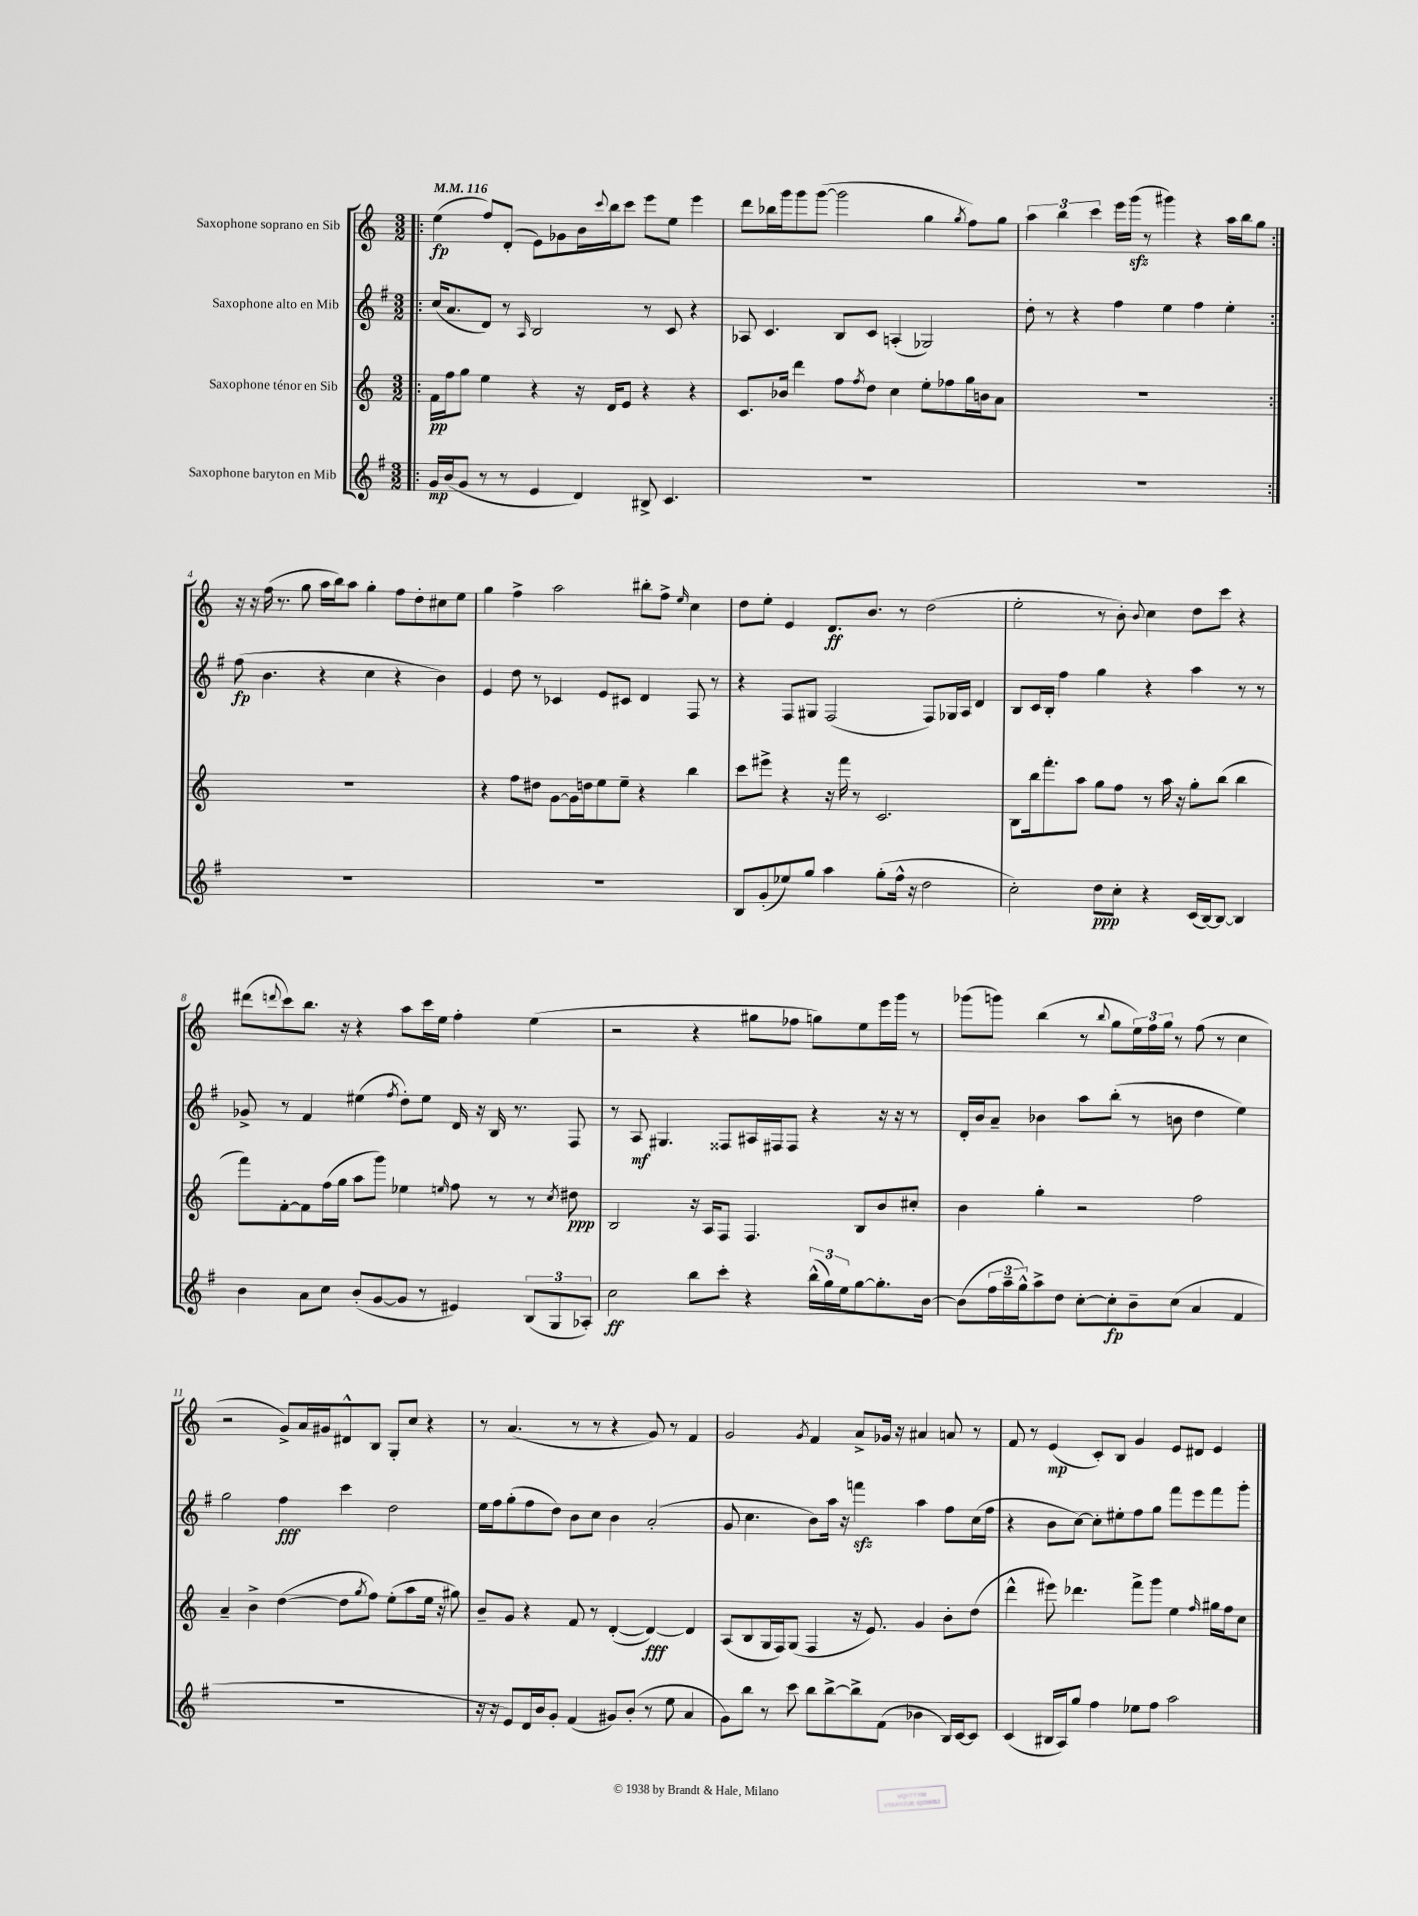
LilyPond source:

<<
\new StaffGroup <<
\new Staff = "s0" \with { instrumentName = "Saxophone soprano en Sib" } {
    \clef treble \key c \major \numericTimeSignature \time 3/2 \tempo 4 = 116
    \repeat volta 2 { \bar ".|:" e''4\fp( f''8) d'8-.( e'8) ges'8 b'16 \appoggiatura { c'''8 } b''16 c'''8 e'''8 e''8 e'''4 |
    d'''8 bes''16 g'''16 g'''8 g'''8~( g'''2 g''4 \acciaccatura { g''8 } f''8) g''8 |
    \tuplet 3/2 { a''4 b''4 c'''4 } e'''16 g'''16\sfz( r8 gis'''4) r4 a''16 b''16 g''8 | }
    r16 r16 f''16( r8. g''8 a''16 b''16) a''8 g''4-. f''8 d''8-. cis''8 e''8 |
    g''4 f''4-> a''2 bis''8-. f''8-> \grace { e''16 } c''4 |
    d''8 e''8-. e'4 d'8.\ff b'8. r8 d''2( |
    e''2-. r8 b'8-.) \appoggiatura { b'8 } c''4 d''8 c'''8 r4 |
    dis'''8( \appoggiatura { d'''8 } c'''8) b''8. r16 r4 a''8 c'''16 e''16 f''4-. e''4( |
    r2 r4 gis''8 fes''8 g''8) e''8 e'''16 g'''16 r8 |
    ges'''8( g'''8) b''4( r8 \appoggiatura { b''8 } g''8 \tuplet 3/2 { e''16) f''16 g''16 } r8 f''8( r8 c''4 |
    r2 g'8->) a'16 gis'16 dis'8-^ b8 g8-. c''8 r4 |
    r8 a'4.( r8 r8 r4 g'8) r8 f'4 |
    g'2 \acciaccatura { g'8 } f'4 a'8-> ges'16 r16 ais'4 a'8 r8 |
    f'8 r8 e'4\mp( c'8-.) b8 g'4 e'8 dis'8 e'4 \bar "|." |
}
\new Staff = "s1" \with { instrumentName = "Saxophone alto en Mib" } {
    \clef treble \key g \major \numericTimeSignature \time 3/2
    \repeat volta 2 { \bar ".|:" c''16( a'8. d'8) r8 \grace { a16 } b2 r8 c'8 r4 |
    aes8 c'4. b8 c'8 a4-.( ges2) |
    d''8-. r8 r4 fis''4 e''4 fis''4 e''4-. | }
    fis''8\fp( b'4. r4 c''4 r4 b'4) |
    e'4 d''8 r8 ces'4 e'8 cis'8 d'4 fis8 r8 |
    r4 fis8 gis8 fis2( fis8) ges16 a16 d'4 |
    b8 c'16 b16-. fis''4 g''4 r4 a''4 r8 r8 |
    ges'8-> r8 fis'4 eis''4( \acciaccatura { fis''8 } d''8-.) eis''8 d'16 r16 b16 r8. fis8 |
    r8 a8\mf gis4. fisis8 ais16 fis16 fis8 r4 r16 r16 r8 |
    d'16-. b'16 a'8-- bes'4 a''8 b''8-.( r8 b'8 d''4 e''4) |
    g''2 fis''4\fff c'''4 d''2 |
    e''16 fis''16 g''8-.( fis''8 d''8) b'8 c''8 b'4 a'2-.( |
    g'8 c''4. b'8) a''16 r16 f'''4\sfz a''4 fis''8 c''16( fis''16 |
    r4 b'8 c''8~) c''8-. eis''8-. fis''8 g''8 fis'''8 e'''8 fis'''8 g'''8-. \bar "|." |
}
\new Staff = "s2" \with { instrumentName = "Saxophone ténor en Sib" } {
    \clef treble \key c \major \numericTimeSignature \time 3/2
    \repeat volta 2 { \bar ".|:" f'16\pp f''16 g''8 e''4 r4 r16 d'16 e'8 r4 r4 |
    c'8. bes'16 d'''4 f''8 \acciaccatura { f''8 } d''8 c''4 e''8-. fes''8 g''16 b'16 a'8 |
    R1. | }
    R1. |
    r4 f''8 dis''8 g'8~ g'16 d''16 e''8 e''8-- r4 b''4 |
    c'''8 eis'''8-> r4 r16 f'''16 r8 c'2. |
    b8 b''16 f'''8.-. a''8 g''8 f''8 r8 a''16 r16 g''8-. b''8( b''4 |
    f'''8) f'8~-. f'8 f''16( g''16 a''8 g'''8) ees''4 \grace { e''16 } f''8 r8 r8 \acciaccatura { c''8 } dis''8\ppp |
    b2 r16 a16 f8 f4. b8 b'8 cis''8-. |
    b'4 g''4-. r2 f''2 |
    a'4-- b'4-> d''4~( d''8 \acciaccatura { g''8 } f''8) e''8-.( a''8 e''16 r16 gis''8) |
    b'8-- g'8 r4 f'8 r8 d'4~-.( d'4~\fff) d'4 |
    a8( b8 g16 f16) g8( f4 r16 e'8.) g'4 b'8-. d''8( |
    d'''4-^ eis'''8) des'''4. f'''8-> g'''8 e''4 \grace { f''16 } gis''16 f''16 c''8 \bar "|." |
}
\new Staff = "s3" \with { instrumentName = "Saxophone baryton en Mib" } {
    \clef treble \key g \major \numericTimeSignature \time 3/2
    \repeat volta 2 { \bar ".|:" g'16\mp b'16( g'8 r8 r8 e'4 d'4) bis8-> c'4. |
    R1. |
    R1. | }
    R1. |
    R1. |
    b8 g'8-.( ees''8) g''8 a''4 g''8-.( fis''16-^ r16 d''2 |
    c''2-.) d''8\ppp c''8-. r4 c'16( b16~) b8~ b4 |
    b'4 a'8 c''8 b'8-.( g'8~ g'8 r8 eis'4) \tuplet 3/2 { b8( g8 aes8-.) } |
    c''2\ff b''8 c'''8-. r4 \tuplet 3/2 { b''16-^( g''16) e''16 } g''8~ g''8.-. b'16~ |
    b'8( \tuplet 3/2 { fis''16 a''16-- g''16-^) } a''8-> d''8 c''8~-. c''8-.\fp b'8-- c''8( a'4 fis'4 |
    R1. |
    r16 r16 e'8) d'16 b'16 g'8-. fis'4( gis'8) b'8-.( r8 e''8 a'4 |
    g'8) b''8 r8 c'''8 b''8 b''8~-> b''8-> fis'8( bes'4 b16) c'16~ c'8 |
    c'4( bis16 a16) g''8 fis''4 ees''8 fis''8 a''2 \bar "|." |
}
>>
>>
